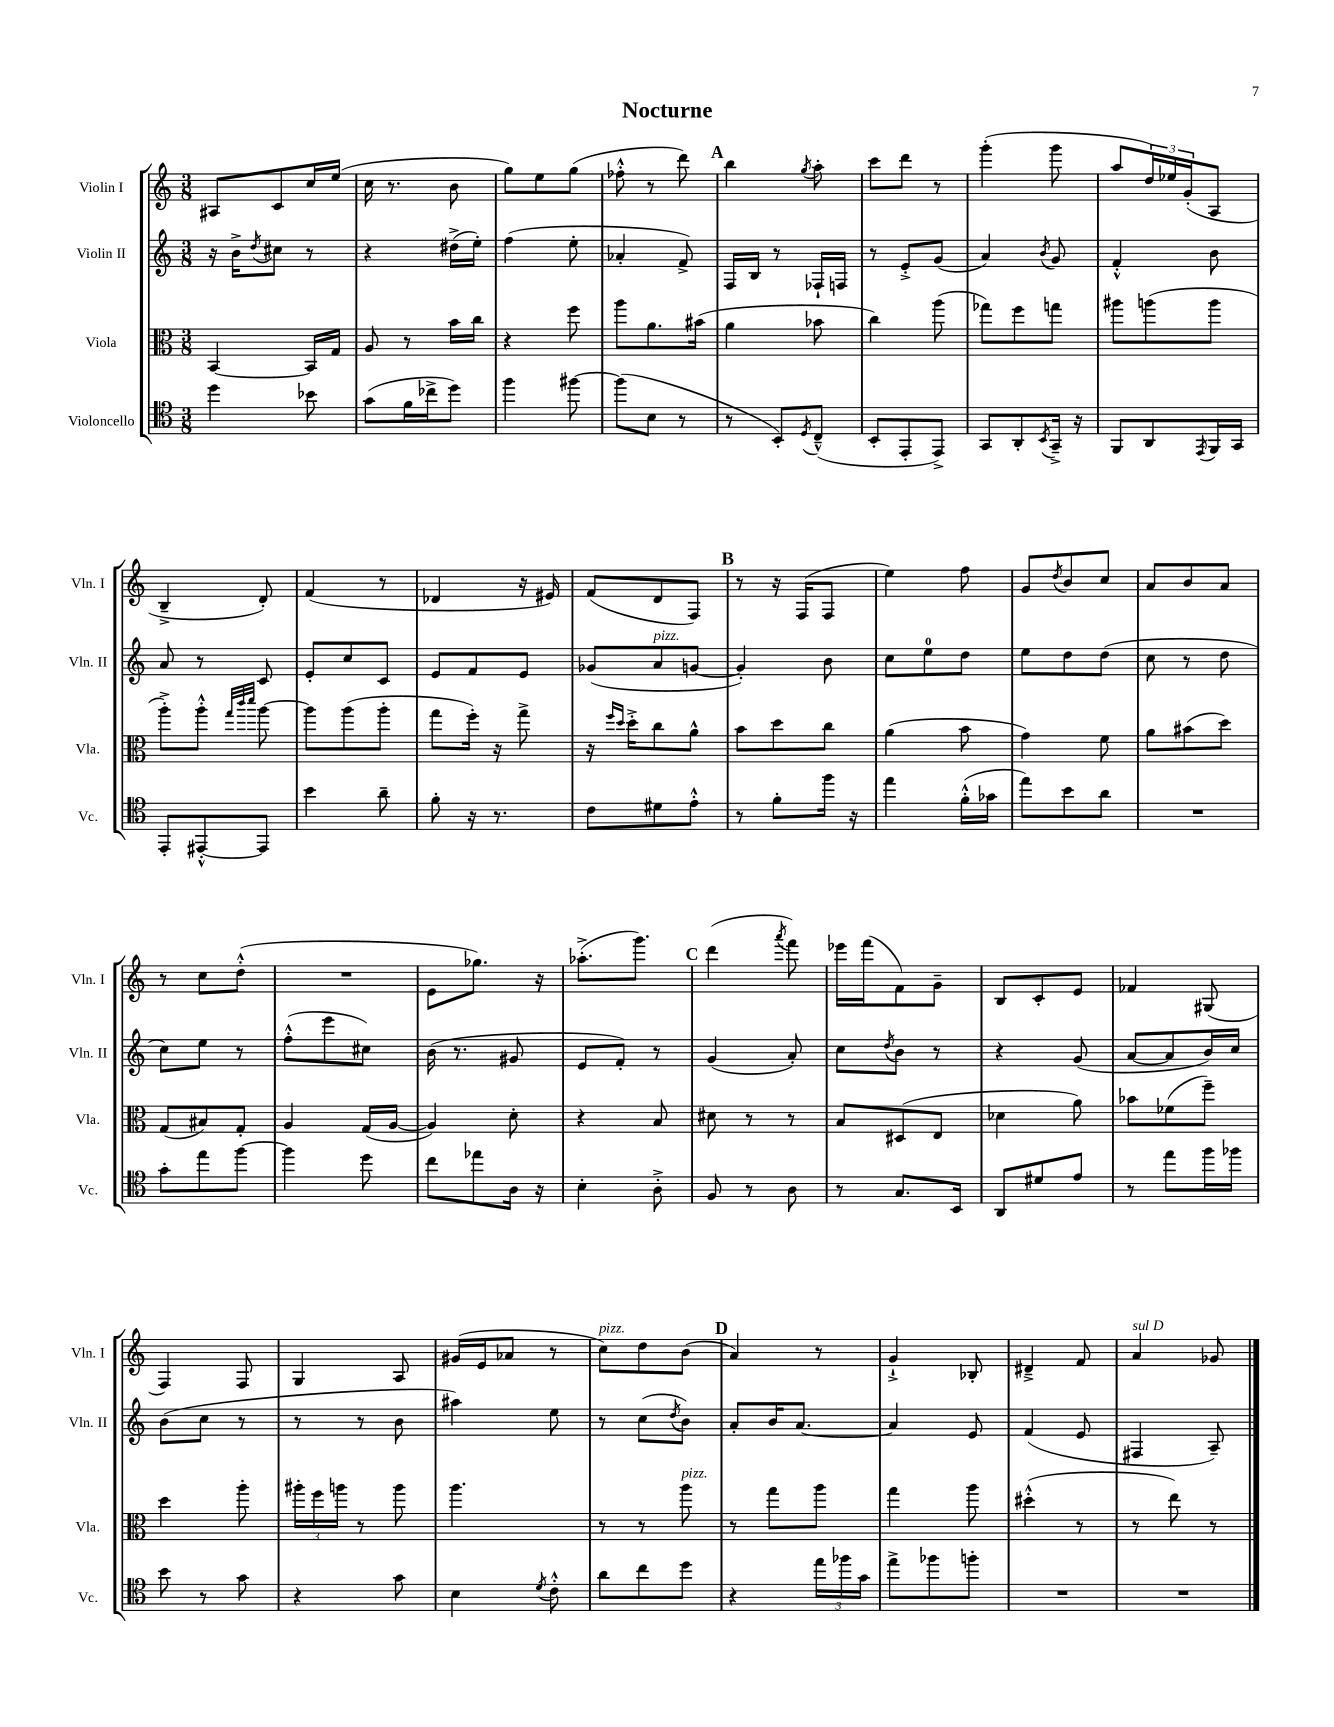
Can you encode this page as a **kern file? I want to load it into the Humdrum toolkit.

**kern	**kern	**kern	**kern
*staff4	*staff3	*staff2	*staff1
*clefC4	*clefC3	*clefG2	*clefG2
*k[]	*k[]	*k[]	*k[]
*M3/8	*M3/8	*M3/8	*M3/8
4dd\	[4BB/	16r	8A#/L
.	.	16b^\LK	.
.	.	8qdd/	.
.	.	8cc#\J	8c/
8b-\	16BB/]LL	8r	16cc/L
.	16G/JJ	.	(16ee/JJ
=	=	=	=
(8g\L	8A/	4r	16cc\
.	.	.	8.r
16f\L	8r	.	.
16cc-^\J	.	.	.
8dd\J)	16b\LL	(16dd#^\LL	8b\
.	16cc\JJ	16ee'\JJ)	.
=	=	=	=
4ff\	4r	(4ff\	8gg\L)
.	.	.	8ee\
[8ff#\	8ff\	8ee'\	(8gg\J
=	=	=	=
(8ff#\]L	8aa\L	4a-'/	8ff-'^^\
8B\J	8.a\	.	8r
8r	.	8f^/)	8ddd\)
.	(16b#\Jk	.	.
=	=	=	=
8r	4a\	16F/LL	4bb\
.	.	16B/JJ	.
8BB'/L)	.	8r	.
8qD/	.	.	8qgg/
(8C~^^/J	8b-\	16F-`/LL	8aa'\
.	.	16F/JJ	.
=	=	=	=
8BB'/L	4cc\)	8r	8ccc\L
8EE'/	.	8e'^/L	8ddd\J
8EE^/J)	(8aa\	(8g/J	8r
=	=	=	=
8GG/L	8gg-\L)	4a/)	(4ggg'\
8AA'/	8ff\	.	.
8qBB/	.	8qb/	.
16GG~^/Jk	8gg\J	8g/	8ggg\
16r	.	.	.
=	=	=	=
8FF/L	8aa#\L	4f'^^/	8aa/L
8AA/	(8aa\	.	24dd/L)
.	.	.	24ee-/
.	.	.	(24g'/J
8qEE/	.	.	.
16FF/L	8aa\J	8b\	8A/J
16GG/JJ	.	.	.
=	=	=	=
8EE'/L	8aa'^\L)	8a/	4B~^/
[8EE#'^^/	8aa'^^\J	8r	.
.	32qqgg/LLL	.	.
.	32qqccc/	.	.
.	32qqddd/JJJ	.	.
8EE#/]J	[8aa\	8c/	8d'/)
=	=	=	=
4b\	8aa\]L	8e'/L	(4f/
.	(8aa\	8cc/	.
8a~\	8aa'\J	8c/J	8r
=	=	=	=
8f'\	8gg\L	8e/L	4d-/
16r	16ff'\Jk)	8f/	.
8.r	16r	.	.
.	8gg^\	8e/J	16r
.	.	.	16e#/)
=	=	=	=
8c\L	16r	(8g-/L	(8f/L
.	16qqff/LL	.	.
.	16qqdd/JJ	.	.
.	16dd'^\LK	.	.
8d#\	8cc\	8a/	8d/
8e'^^\J	8a^^\J	[8g/J	8F/J)
=	=	=	=
8r	8b\L	4g'/])	8r
8f'\L	8dd\	.	16r
.	.	.	(16F/LK
16ff\Jk	8cc\J	8b\	8F/J
16r	.	.	.
=	=	=	=
4ee\	(4a\	8cc\L	4ee\)
.	.	8ee\	.
(16f'^^\LL	8b\	8dd\J	8ff\
16g-\JJ	.	.	.
=	=	=	=
8ee\L)	4g\)	8ee\L	8g/L
.	.	.	8qdd/
8b\	.	8dd\	8b/
8a\J	8f\	(8dd\J	8cc/J
=	=	=	=
4.r	8a\L	8cc\	8a/L
.	(8b#\	8r	8b/
.	8dd\J)	8dd\	8a/J
=	=	=	=
8g'\L	(8G/L	8cc\L)	8r
8ee\	8B#/)	8ee\J	8cc\L
[8ff\J	8G'/J	8r	(8dd'^^\J
=	=	=	=
4ff\]	4A/	(8ff'^^\L	4.r
.	.	8eee\	.
8dd\	(16G/LL	8cc#\J)	.
.	[16A/JJ	.	.
=	=	=	=
8cc\L	4A/])	(16b\	8e\L
.	.	8.r	.
8ee-\	.	.	8.gg-\J)
16A\Jk	8d'\	8g#/	.
16r	.	.	16r
=	=	=	=
4B'\	4r	8e/L	(8.aa-'^\L
.	.	8f'/J)	.
.	.	.	8.ggg\J)
8A'^\	8B/	8r	.
=	=	=	=
8F/	8d#\	(4g/	(4ddd\
8r	8r	.	.
.	.	.	8qaaa/
8A\	8r	8a'/)	8fff\)
=	=	=	=
8r	8B/L	8cc\L	16eee-\LL
.	.	.	(16fff\J
.	.	8qdd/	.
8.G/L	(8D#/	8b\J	8f\)
.	8E/J	8r	8g~\J
16BB/Jk	.	.	.
=	=	=	=
8AA/L	4d-\	4r	8B/L
8d#/	.	.	8c'/
8e/J	8a\)	(8g/	8e/J
=	=	=	=
8r	8b-\L	[8a/L	4f-/
8ee\L	(8f-\	8a/]	.
16ff\L	8ff~\J)	16b/L)	(8G#/
16ff-\JJ	.	16cc/JJ	.
=	=	=	=
8b\	4dd\	(8b\L	4F/)
8r	.	8cc\J	.
8g\	8aa'\	8r	8F/
=	=	=	=
4r	24aa#'\LL	8r	4G/
.	24ff\	.	.
.	24aa\JJ	.	.
.	8r	8r	.
8g\	8aa\	8b\	8A/
=	=	=	=
4B\	4.aa\	4aa#\)	(16g#/LL
.	.	.	16e/J
.	.	.	8a-/J
8qd/	.	.	.
8c'^^\	.	8ee\	8r
=	=	=	=
8a\L	8r	8r	8cc\L)
8cc\	8r	(8cc\L	8dd\
.	.	8qdd/	.
8dd\J	8aa\	8b\J)	(8b\J
=	=	=	=
4r	8r	8a'/L	4a/)
.	8gg\L	16b/K	.
.	.	[8.a/J	.
24ee\LL	8aa\J	.	8r
24ff-\	.	.	.
24g\JJ	.	.	.
=	=	=	=
8ee^\L	4gg\	4a/]	4g`^/
8ff-\	.	.	.
8ff'\J	8aa\	8e/	8B-'/
=	=	=	=
4.r	(4dd#'^^\	(4f/	4d#~^/
.	8r	8e/	8f/
=	=	=	=
4.r	8r	4F#/	4a/
.	8ee\)	.	.
.	8r	8A~/)	8g-/
==	==	==	==
*-	*-	*-	*-
